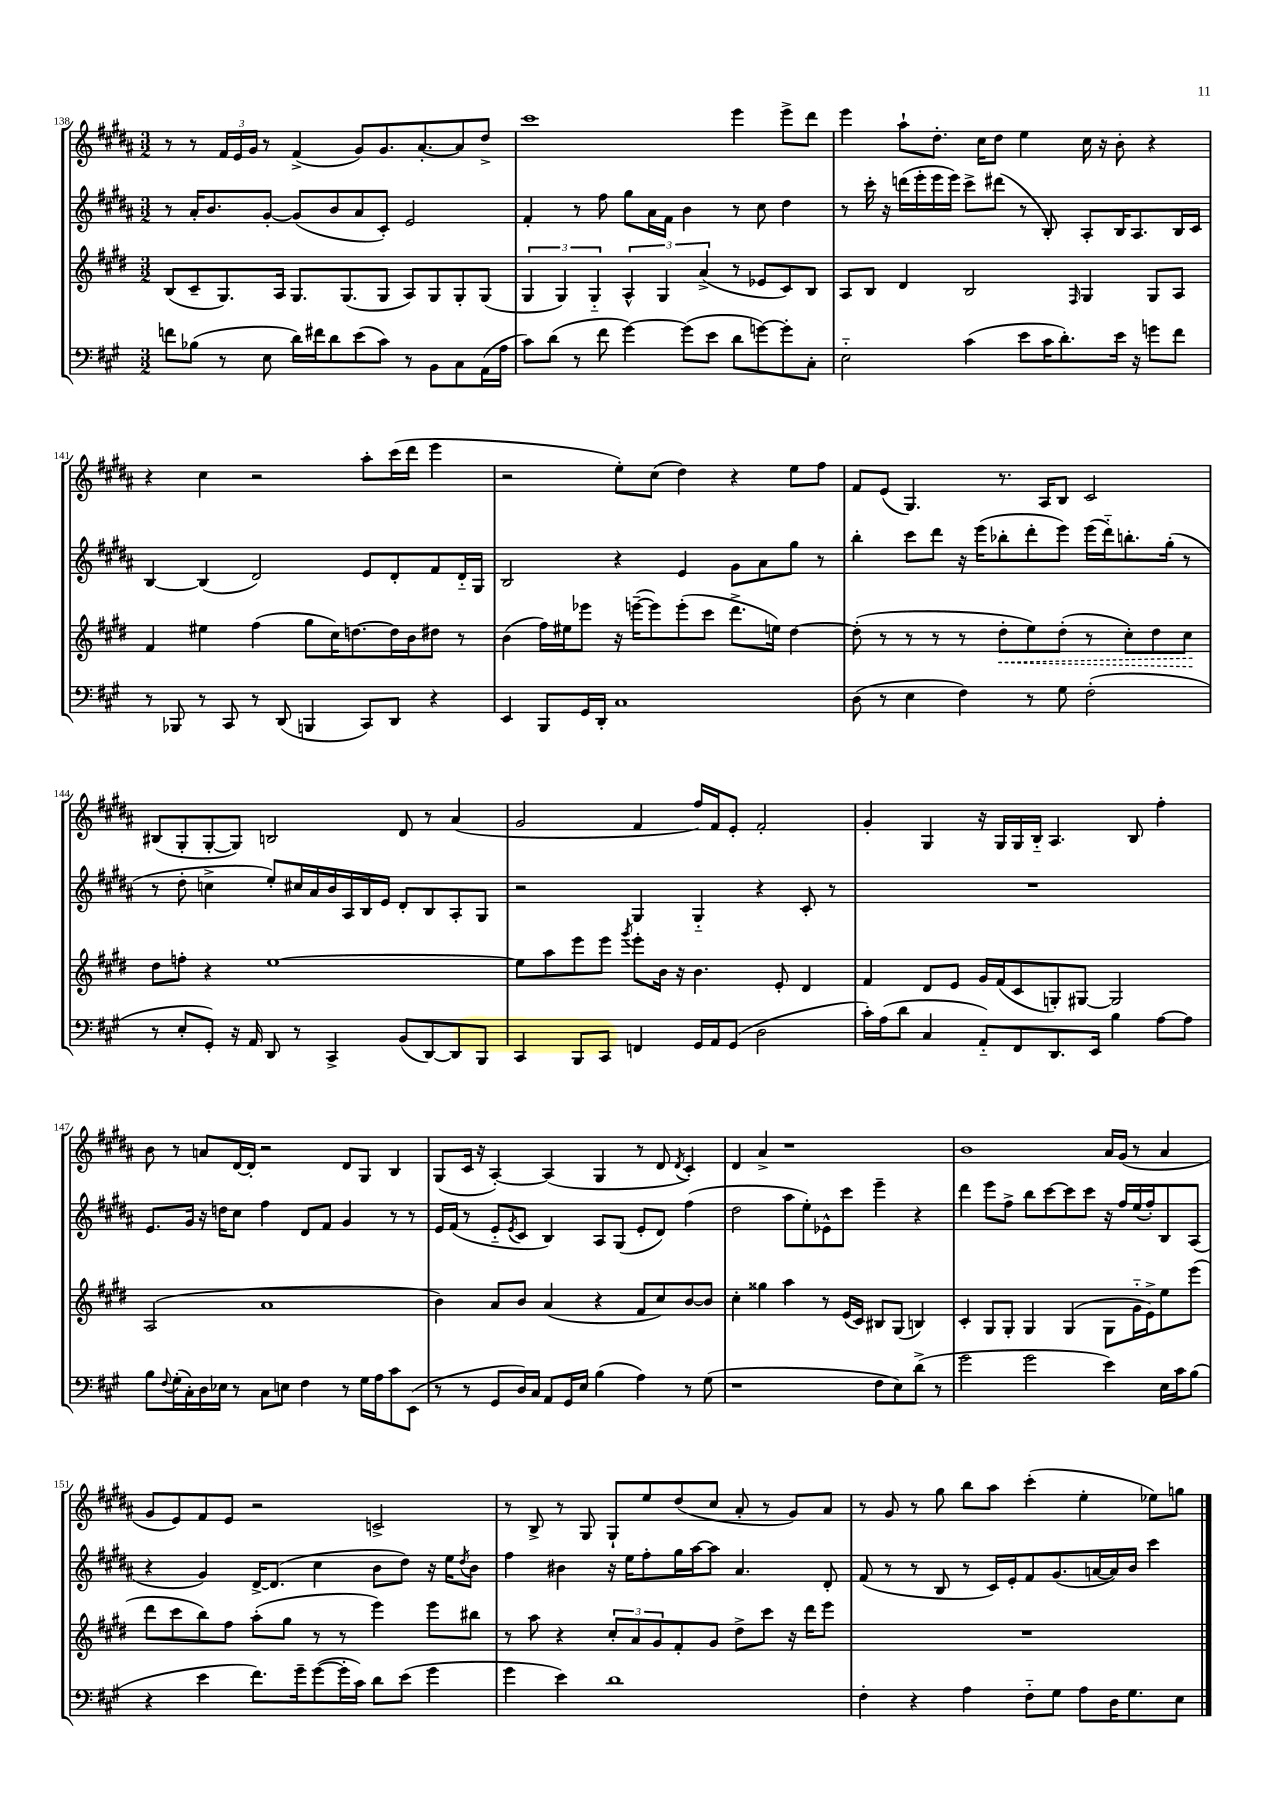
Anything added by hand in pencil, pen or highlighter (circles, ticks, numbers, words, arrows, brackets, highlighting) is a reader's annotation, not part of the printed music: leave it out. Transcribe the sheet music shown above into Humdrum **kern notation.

**kern	**kern	**kern	**kern
*staff4	*staff3	*staff2	*staff1
*clefF4	*clefG2	*clefG2	*clefG2
*k[f#c#g#]	*k[f#c#g#d#]	*k[f#c#g#d#a#]	*k[f#c#g#d#a#]
*M3/2	*M3/2	*M3/2	*M3/2
8f\L	(8B/L	8r	8r
(8B-\J	8c#~/	16a#'/LK	8r
.	.	8.b/	.
8r	8.G#/)	.	24f#/LL
.	.	.	24e/
.	.	.	24g#/JJ
8E\	.	[8g#'/J	8r
.	16A/Jk	.	.
16d\LL)	8.G#/L	(8g#/]L	(4f#^/
16f#\J	.	.	.
8d\	.	8b/	.
.	(8.G#/	.	.
(8e\	.	8a#/	8g#/L)
8c#\J)	8G#/J	8c#'/J)	8.g#/
8r	8A/L)	2e/	.
.	.	.	[8.a#'/
8BB\L	8G#/	.	.
8C#\	8G#'/	.	8a#/]
(16AA\L	(8G#/J	.	8dd#^/J
16A\JJ	.	.	.
=	=	=	=
8c#\L)	6G#/	4f#'/	1ccc#
(8d\J	.	.	.
.	6G#/)	.	.
8r	.	8r	.
.	6G#'~/	.	.
8f#\	.	8ff#\	.
[4g#\)	6A^^/	8gg#\L	.
.	.	16a#\L	.
.	6G#/	.	.
.	.	16f#\JJ	.
(8g#\]L	.	4b\	.
.	(6a^/	.	.
8e\J	.	.	.
8d\L	8r	8r	4eee\
[8g\)	8e-/L	8cc#\	.
8g'\]	8c#/)	4dd#\	8eee^\L
8C#'\J	8B/J	.	8ddd#\J
=	=	=	=
2E'~\	8A/L	8r	4eee\
.	8B/J	16ccc#'\	.
.	.	16r	.
.	4d#/	(16ddd\LL	8aa#`\L
.	.	16eee'\	.
.	.	16eee\	8.dd#'\J
.	.	16eee\JJ)	.
(4c#\	2B/	8ccc#^\L	.
.	.	.	16cc#\LK
.	.	(8ddd#\J	8dd#\J
8e\L	.	8r	4ee\
16c#\K	.	8B'/)	.
8.d'\)	.	.	.
.	16qqF#/	.	.
.	4G#/	8A#'/L	16cc#\
.	.	.	16r
16e\Jk	.	16B/K	8b'\
16r	.	8.A#/	.
8g\L	8G#/L	.	4r
8f#\J	8A/J	16B/L	.
.	.	16c#/JJ	.
=	=	=	=
8r	4f#/	[4B/	4r
8BBB-/	.	.	.
8r	4ee#\	(4B/]	4cc#\
8CC#/	.	.	.
8r	(4ff#\	2d#/)	2r
(8DD/	.	.	.
4BBB/	8gg#\L	.	.
.	16cc#\K)	.	.
.	[8.dd\	.	.
8CC#/L)	.	8e/L	8aa#'\L
8DD/J	16dd\]L	8d#'/	(16ccc#\L
.	16b\J	.	16ddd#\JJ
4r	8dd#\J	8f#/	4eee\
.	8r	16d#'~/L	.
.	.	16G#/JJ	.
=	=	=	=
4EE/	(4b\	2B/	2r
8BBB/L	16ff#\LL)	.	.
.	16ee#\J	.	.
16GG#/L	8eee-\J	.	.
16DD'/JJ	.	.	.
1C#	16r	4r	8ee'\L)
.	([16eee~\LK	.	.
.	8eee\])	.	(8cc#\J
.	(8eee'\	4e/	4dd#\)
.	8ccc#\J	.	.
.	8.ddd#^\L	8g#\L	4r
.	.	8a#\	.
.	16ee\Jk)	.	.
.	[4dd#\	8gg#\J	8ee\L
.	.	8r	8ff#\J
=	=	=	=
(8D\	(8dd#'\]	4bb'\	8f#/L
8r	8r	.	(8e/J
4E\	8r	8ccc#\L	4.G#/)
.	8r	8ddd#\J	.
4F#\)	8r	16r	.
.	.	(16eee\LK	.
.	8dd#'\L	8bb-'\	8.r
8r	8ee\)	8ddd#'\	.
.	.	.	16A#/LK
8G#\	(8dd#'\J	8eee\J)	8B/J
(2F#'\	8r	(16eee\LL	2c#/
.	.	16ddd#'~\J)	.
.	8cc#'\L)	8.bb'\	.
.	8dd#\	.	.
.	.	(16gg#'\Jk	.
.	8cc#\J	8r	.
=	=	=	=
8r	8dd#\L	8r	(8B#/L
8E'/L	8ff'\J	8dd#'\	8G#'/
8GG#'/J)	4r	4cc^\	[8G#'/
16r	.	.	8G#/]J)
16AA/	.	.	.
8DD/	[1ee	8ee'/L)	2B/
8r	.	16cc#/L	.
.	.	16a#/	.
4CC#^/	.	16b/	.
.	.	16A#/	.
.	.	16B/	.
.	.	16e/JJ	.
(8BB/L	.	8d#'/L	8d#/
[8DD/)	.	8B/	8r
8DD/]	.	8A#'/	(4a#/
8BBB/J	.	8G#/J	.
=	=	=	=
4CC#/	8ee\]L	2r	2g#/
.	8aa\	.	.
8BBB/L	8eee\	.	.
8CC#/J	8eee\J	.	.
.	8qggg#/	.	.
4FF/	8eee'\L	4G#/	4f#/
.	16b\Jk	.	.
.	16r	.	.
16GG#/LL	4.b\	4G#'~/	16ff#/LL)
16AA/J	.	.	16f#/J
(8GG#/J	.	.	8e'/J
2D\	.	4r	2f#'/
.	8e'/	.	.
.	4d#/	8c#'/	.
.	.	8r	.
=	=	=	=
16c#'\LL)	4f#/	1.r	4g#'/
(16A\J	.	.	.
8d\J	.	.	.
4C#/	8d#/L	.	4G#/
.	8e/J	.	.
8AA'~/L)	16g#/LL	.	16r
.	(16f#/J	.	16G#/LL
8FF#/	8c#/	.	16G#/
.	.	.	16B'~/JJ
8.DD/	8G'/)	.	4.A#/
.	[8G#/J	.	.
16EE/Jk	.	.	.
4B\	2G#/]	.	.
.	.	.	8B/
[8A\L	.	.	4ff#'\
8A\]J	.	.	.
=	=	=	=
8B\L	(2A/	8.e/L	8b\
8qqF#/	.	.	.
(16G#'\L	.	.	8r
16C#'\)	.	16g#/Jk	.
16D\	.	16r	8a/L
16E-\JJ	.	16dd\LK	.
8r	.	8cc#\J	[16d#/L
.	.	.	16d#'/]JJ
8C#\L	1a	4ff#\	2r
8E\J	.	.	.
4F#\	.	8d#/L	.
.	.	8f#/J	.
8r	.	4g#/	8d#/L
16G#\LL	.	.	8G#/J
16A\J	.	.	.
8c#\	.	8r	4B/
(8EE\J	.	8r	.
=	=	=	=
8r	4b\)	16e/LL	(8G#/L
.	.	(16f#/JJ	.
8r	.	8r	16c#/Jk
.	.	.	16r
8GG#/L	8a/L	8e'~/L	[4A#'/)
.	.	8qe/	.
16D/L)	8b/J	8c#/J	.
16C#/JJ	.	.	.
8AA/L	(4a/	4B/)	(4A#/]
16GG#/L	.	.	.
16E/JJ	.	.	.
(4B\	4r	8A#/L	4G#/
.	.	(8G#/J	.
4A\)	8f#/L	8e'/L	8r
.	8cc#/)	8d#/J)	8d#/
.	.	.	8qd#/
8r	[8b/	(4ff#\	4c#'/)
(8G#\	8b/]J	.	.
=	=	=	=
1r	4cc#'\	2dd#\	4d#/
.	4gg##\	.	4a#^/
.	4aa\	8aa#\L	1r
.	.	8ee'\)	.
.	8r	8e-^^\	.
.	(16e/LL	8ccc#\J	.
.	16c#/JJ)	.	.
8F#\L	8B#/L	4eee~\	.
8E\)	(8G#/J	.	.
(8d^\J	4B/)	4r	.
8r	.	.	.
=	=	=	=
2g#\	4c#'/	4ddd#\	1b
.	8G#/L	8eee\L	.
.	8G#'/J	8ff#^\J	.
2g#\	4G#/	8bb\L	.
.	.	[8ccc#\	.
.	(4G#/	8ccc#\]	.
.	.	8ccc#\J	.
4e\)	8G#\L	16r	16a#/LL
.	.	16ff#/LL	(16g#/JJ
.	16g#'~\L	(16ee/	8r
.	16e^\J)	16ff#'/J)	.
16E\LL	8ee\	8B/	4a#/
16c#\J	.	.	.
(8B\J	(8eee\J	(8A#/J	.
=	=	=	=
4r	8ddd#\L	4r	8g#/L
.	8ccc#\	.	8e/)
4e\	8bb\)	4g#/)	8f#/
.	8ff#\J	.	8e/J
8.f#\L)	(8aa'\L	[16d#^/LK	2r
.	.	(8.d#/]J	.
.	8gg#\J	.	.
16g#~\k	.	.	.
([8g#\	8r	4cc#\	.
16g#'\]L	8r	.	.
16c#\JJ)	.	.	.
8d\L	4eee\)	8b\L	2c^/
(8e\J	.	8dd#\J)	.
4g#\	8eee\L	16r	.
.	.	16ee\LK	.
.	.	8qdd#/	.
.	8bb#\J	8b\J	.
=	=	=	=
4g#\	8r	4ff#\	8r
.	8aa\	.	8B^/
4e\)	4r	4b#\	8r
.	.	.	8G#/
1d	12cc#'/L	16r	8G#`/L
.	.	16ee\LK	.
.	12a/	.	.
.	.	8ff#'\	8ee/
.	12g#/	.	.
.	8f#'/	16gg#\L	(8dd#/
.	.	[16aa#\J	.
.	8g#/J	8aa#\]J	8cc#/J
.	8dd#^\L	4.a#/	8a#'/
.	8ccc#\J	.	8r
.	16r	.	8g#/L)
.	16ddd#\LK	.	.
.	8eee\J	8d#'/	8a#/J
=	=	=	=
4F#'\	1.r	(8f#/	8r
.	.	8r	8g#/
4r	.	8r	8r
.	.	8B/	8gg#\
4A\	.	8r	8bb\L
.	.	16c#/LL)	8aa#\J
.	.	16e'/J	.
8F#'~\L	.	8f#/	(4ccc#'\
8G#\J	.	(8.g#/	.
8A\L	.	.	4ee'\
.	.	[16a/L	.
16D\K	.	16a/])	.
8.G#\	.	16b/JJ	.
.	.	4ccc#\	8ee-\L)
8E\J	.	.	8gg\J
==	==	==	==
*-	*-	*-	*-
